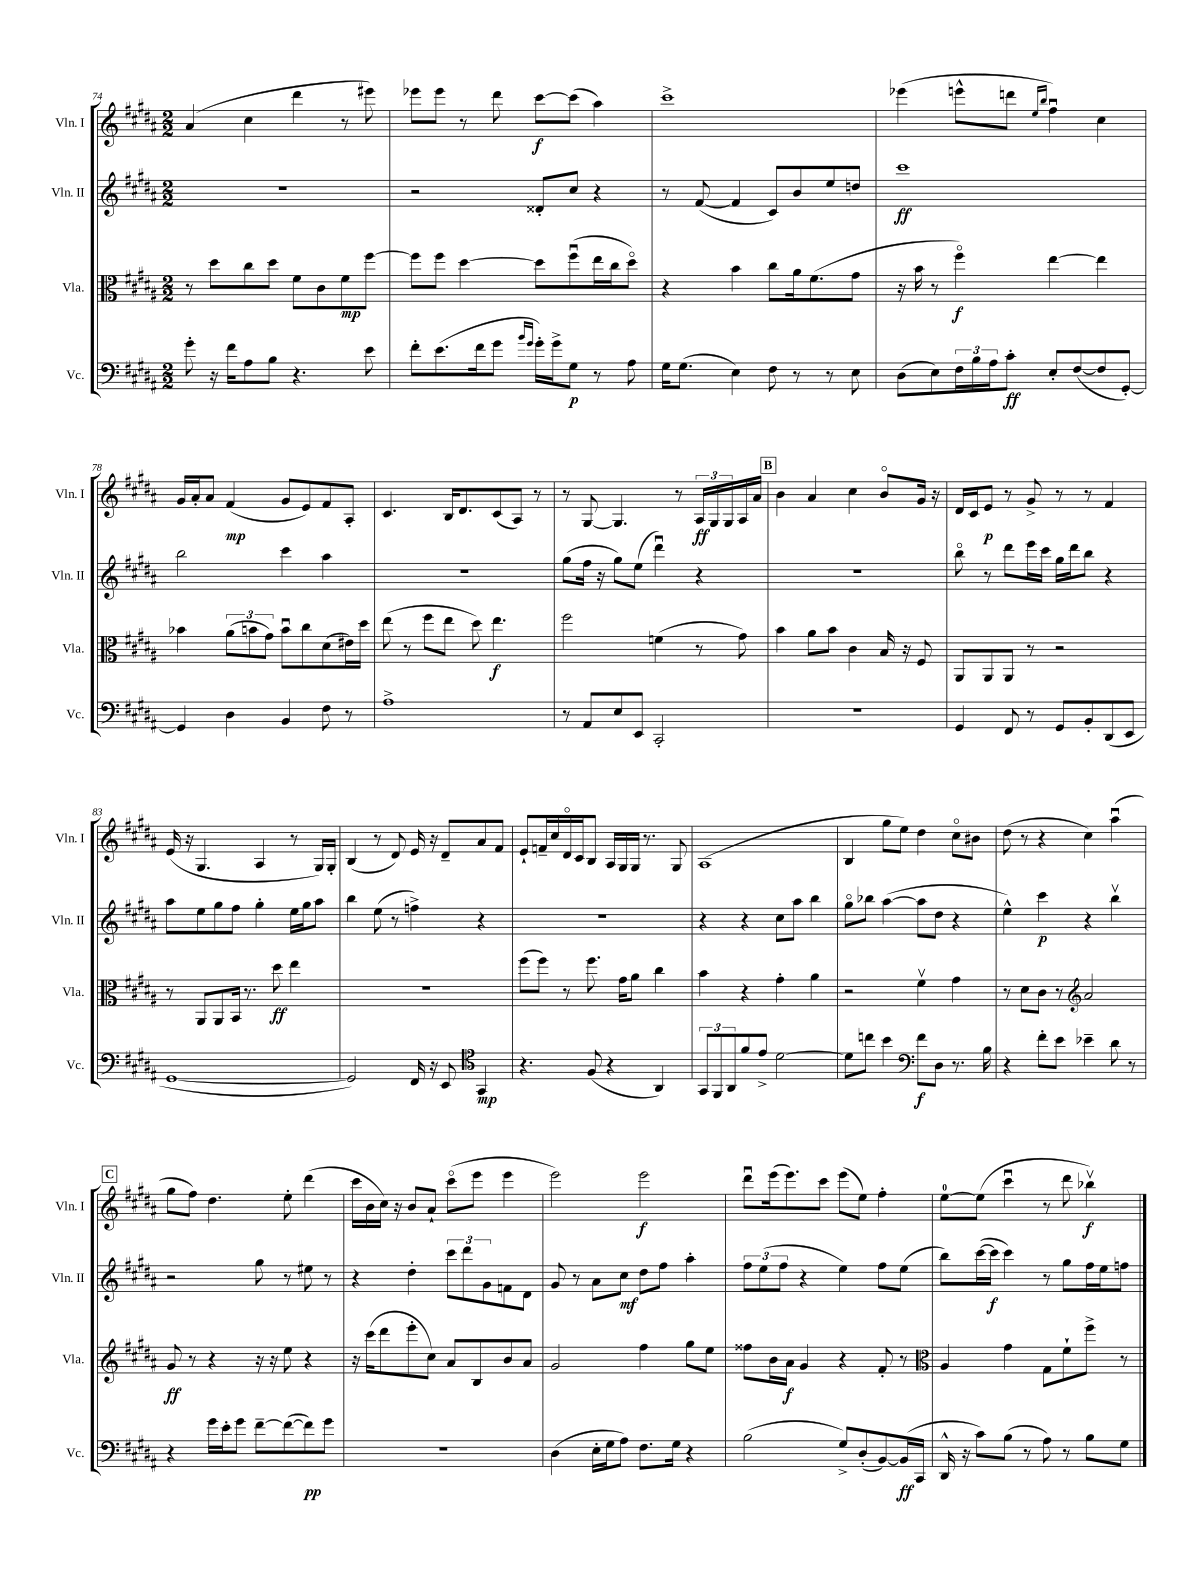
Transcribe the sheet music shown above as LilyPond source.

<<
\new StaffGroup <<
\new Staff = "s0" \with { instrumentName = "Vln. I" shortInstrumentName = "Vln. I" } {
    \clef treble \key b \major \numericTimeSignature \time 2/2
    ais'4( cis''4 dis'''4 r8 eis'''8) |
    ees'''8 ees'''8 r8 dis'''8 cis'''8~\f cis'''8( ais''4) |
    cis'''1-> |
    ees'''4( e'''8-^ d'''8 \grace { e''16 b''16 } fis''4\downbow) cis''4 |
    gis'16 ais'16-. ais'8 fis'4\mp( gis'8 e'8) fis'8 ais8-. |
    cis'4. b16 dis'8. cis'8( ais8) r8 |
    r8 gis8~ gis4. r8 \tuplet 3/2 { ais16\ff gis16 gis16 } ais16 ais'16 |
    \mark \markup { \box "B" } b'4 ais'4 cis''4 b'8\flageolet gis'16 r16 |
    dis'16 cis'16 e'8\p r8 gis'8-> r8 r8 fis'4 |
    e'16( r16 gis4. ais4 r8 gis16) gis16-. |
    b4( r8 dis'8) e'16 r16 dis'8-- ais'8 fis'8 |
    e'8-! f'16-- cis''16 dis'16\flageolet cis'16 b8 ais16 gis16 gis16 r8. gis8 |
    ais1( |
    b4 gis''8 e''8) dis''4 cis''8\flageolet bis'8 |
    dis''8( r8 r4 cis''4) ais''4\downbow( |
    \mark \markup { \box "C" } gis''8 fis''8) dis''4. e''8-. dis'''4( |
    cis'''16 b'16 cis''16) r16 b'8 ais'8-! cis'''8\flageolet( e'''8 e'''4 |
    e'''2) e'''2\f |
    dis'''8\downbow e'''16( e'''8.) cis'''8 e'''8( e''8) fis''4-. |
    e''8-0~ e''8( cis'''4\downbow r8 dis'''8 bes''4\upbow\f) \bar "|." |
}
\new Staff = "s1" \with { instrumentName = "Vln. II" shortInstrumentName = "Vln. II" } {
    \clef treble \key b \major \numericTimeSignature \time 2/2
    R1 |
    r2 disis'8-. cis''8 r4 |
    r8 fis'8~( fis'4 cis'8) b'8 e''8 d''8 |
    cis'''1\ff |
    b''2 cis'''4 ais''4 |
    R1 |
    gis''8( fis''16 r16 gis''8) e''8( dis'''4\downbow) r4 |
    \mark \markup { \box "B" } R1 |
    b''8\flageolet r8 dis'''8 e'''16 cis'''16 gis''16 dis'''16 b''8 r4 |
    ais''8 e''8 gis''8 fis''8 gis''4-. e''16 gis''16 ais''8 |
    b''4 e''8( r8 f''4->) r4 |
    r1 |
    r4 r4 cis''8 ais''8 b''4 |
    gis''8\flageolet bes''8 ais''4~( ais''8 dis''8 r4 |
    e''4-^) cis'''4\p r4 b''4\upbow |
    \mark \markup { \box "C" } r2 gis''8 r8 eis''8 r8 |
    r4 dis''4-. \tuplet 3/2 { cis'''8 dis'''8 gis'8 } f'8 dis'8 |
    gis'8 r8 ais'8 cis''8\mf dis''8 fis''8 ais''4-. |
    \tuplet 3/2 { fis''8 e''8( fis''8 } r4 e''4) fis''8 e''8( |
    b''8) cis'''16~( cis'''16\f cis'''4) r8 gis''8 fis''16 e''16 f''8 \bar "|." |
}
\new Staff = "s2" \with { instrumentName = "Vla." shortInstrumentName = "Vla." } {
    \clef alto \key b \major \numericTimeSignature \time 2/2
    r8 dis''8 cis''8 dis''8 fis'8 cis'8 fis'8\mp fis''8~ |
    fis''8 fis''8 dis''4~ dis''8 fis''8\downbow( e''16 cis''16 dis''8\flageolet) |
    r4 b'4 cis''8 ais'16 fis'8.( gis'8 |
    r16 b'16 r8 fis''4\flageolet\f) e''4~ e''4 |
    bes'4 \tuplet 3/2 { ais'8( b'8 gis'8) } b'8\downbow cis''8 dis'8( eis'16) dis''16 |
    e''8( r8 fis''8 e''8 dis''8) e''4.\f |
    fis''2 f'4( r8 gis'8) |
    \mark \markup { \box "B" } b'4 ais'8 b'8 cis'4 b16 r16 fis8 |
    ais,8 ais,8 ais,8 r8 r2 |
    r8 ais,8 ais,8 b,16 r8. dis''8\ff e''4 |
    r1 |
    fis''8( fis''8) r8 fis''8. gis'16 ais'8 cis''4 |
    b'4 r4 gis'4-. ais'4 |
    r2 fis'4\upbow gis'4 |
    r8 dis'8 cis'8 r8 \clef treble ais'2 |
    \mark \markup { \box "C" } gis'8\ff r8 r4 r16 r16 e''8 r4 |
    r16 cis'''16( dis'''8 e'''8-. cis''8) ais'8 b8 b'8 ais'8 |
    gis'2 fis''4 gis''8 e''8 |
    fisis''8 b'16 ais'16\f gis'4 r4 fis'8-. r8 |
    \clef alto ais4 gis'4 gis8 fis'8-! fis''8-> r8 \bar "|." |
}
\new Staff = "s3" \with { instrumentName = "Vc." shortInstrumentName = "Vc." } {
    \clef bass \key b \major \numericTimeSignature \time 2/2
    gis'8-. r16 fis'16 ais8 b8 r4. e'8 |
    fis'8-. e'8.( fis'16 gis'8 \grace { b'16 gis'16 } gis'16-.) gis'16-> gis8\p r8 ais8 |
    gis16 gis8.( e4) fis8 r8 r8 e8 |
    dis8( e8) \tuplet 3/2 { fis16 b16 ais16 } cis'8-.\ff e8-. fis8~( fis8 gis,8~-.) |
    gis,4 dis4 b,4 fis8 r8 |
    ais1-> |
    r8 ais,8 e8 e,8 cis,2-. |
    \mark \markup { \box "B" } R1 |
    gis,4 fis,8 r8 gis,8 b,8-. dis,8( e,8 |
    gis,1~ |
    gis,2) fis,16 r16 e,8 \clef tenor gis,4\mp |
    r4. fis8( r4 ais,4) |
    \tuplet 3/2 { gis,8 fis,8 ais,8 } fis'8 e'8-> dis'2~ |
    dis'8 c''8 b'4 \clef bass fis'8\f dis8 r8. b16 |
    r4 fis'8-. e'8 ees'4-- dis'8 r8 |
    \mark \markup { \box "C" } r4 gis'16 e'16-. gis'8 fis'8~-- fis'8~( fis'8\pp) gis'8 |
    r1 |
    dis4( e16-. gis16 ais8) fis8. gis16 r4 |
    b2( gis8->) dis8-.( b,8~) b,16\ff( cis,16 |
    dis,16-^ r16 cis'8) b8( r8 ais8) r8 b8 gis8 \bar "|." |
}
>>
>>
\layout { \context { \Score currentBarNumber = #74 } }
